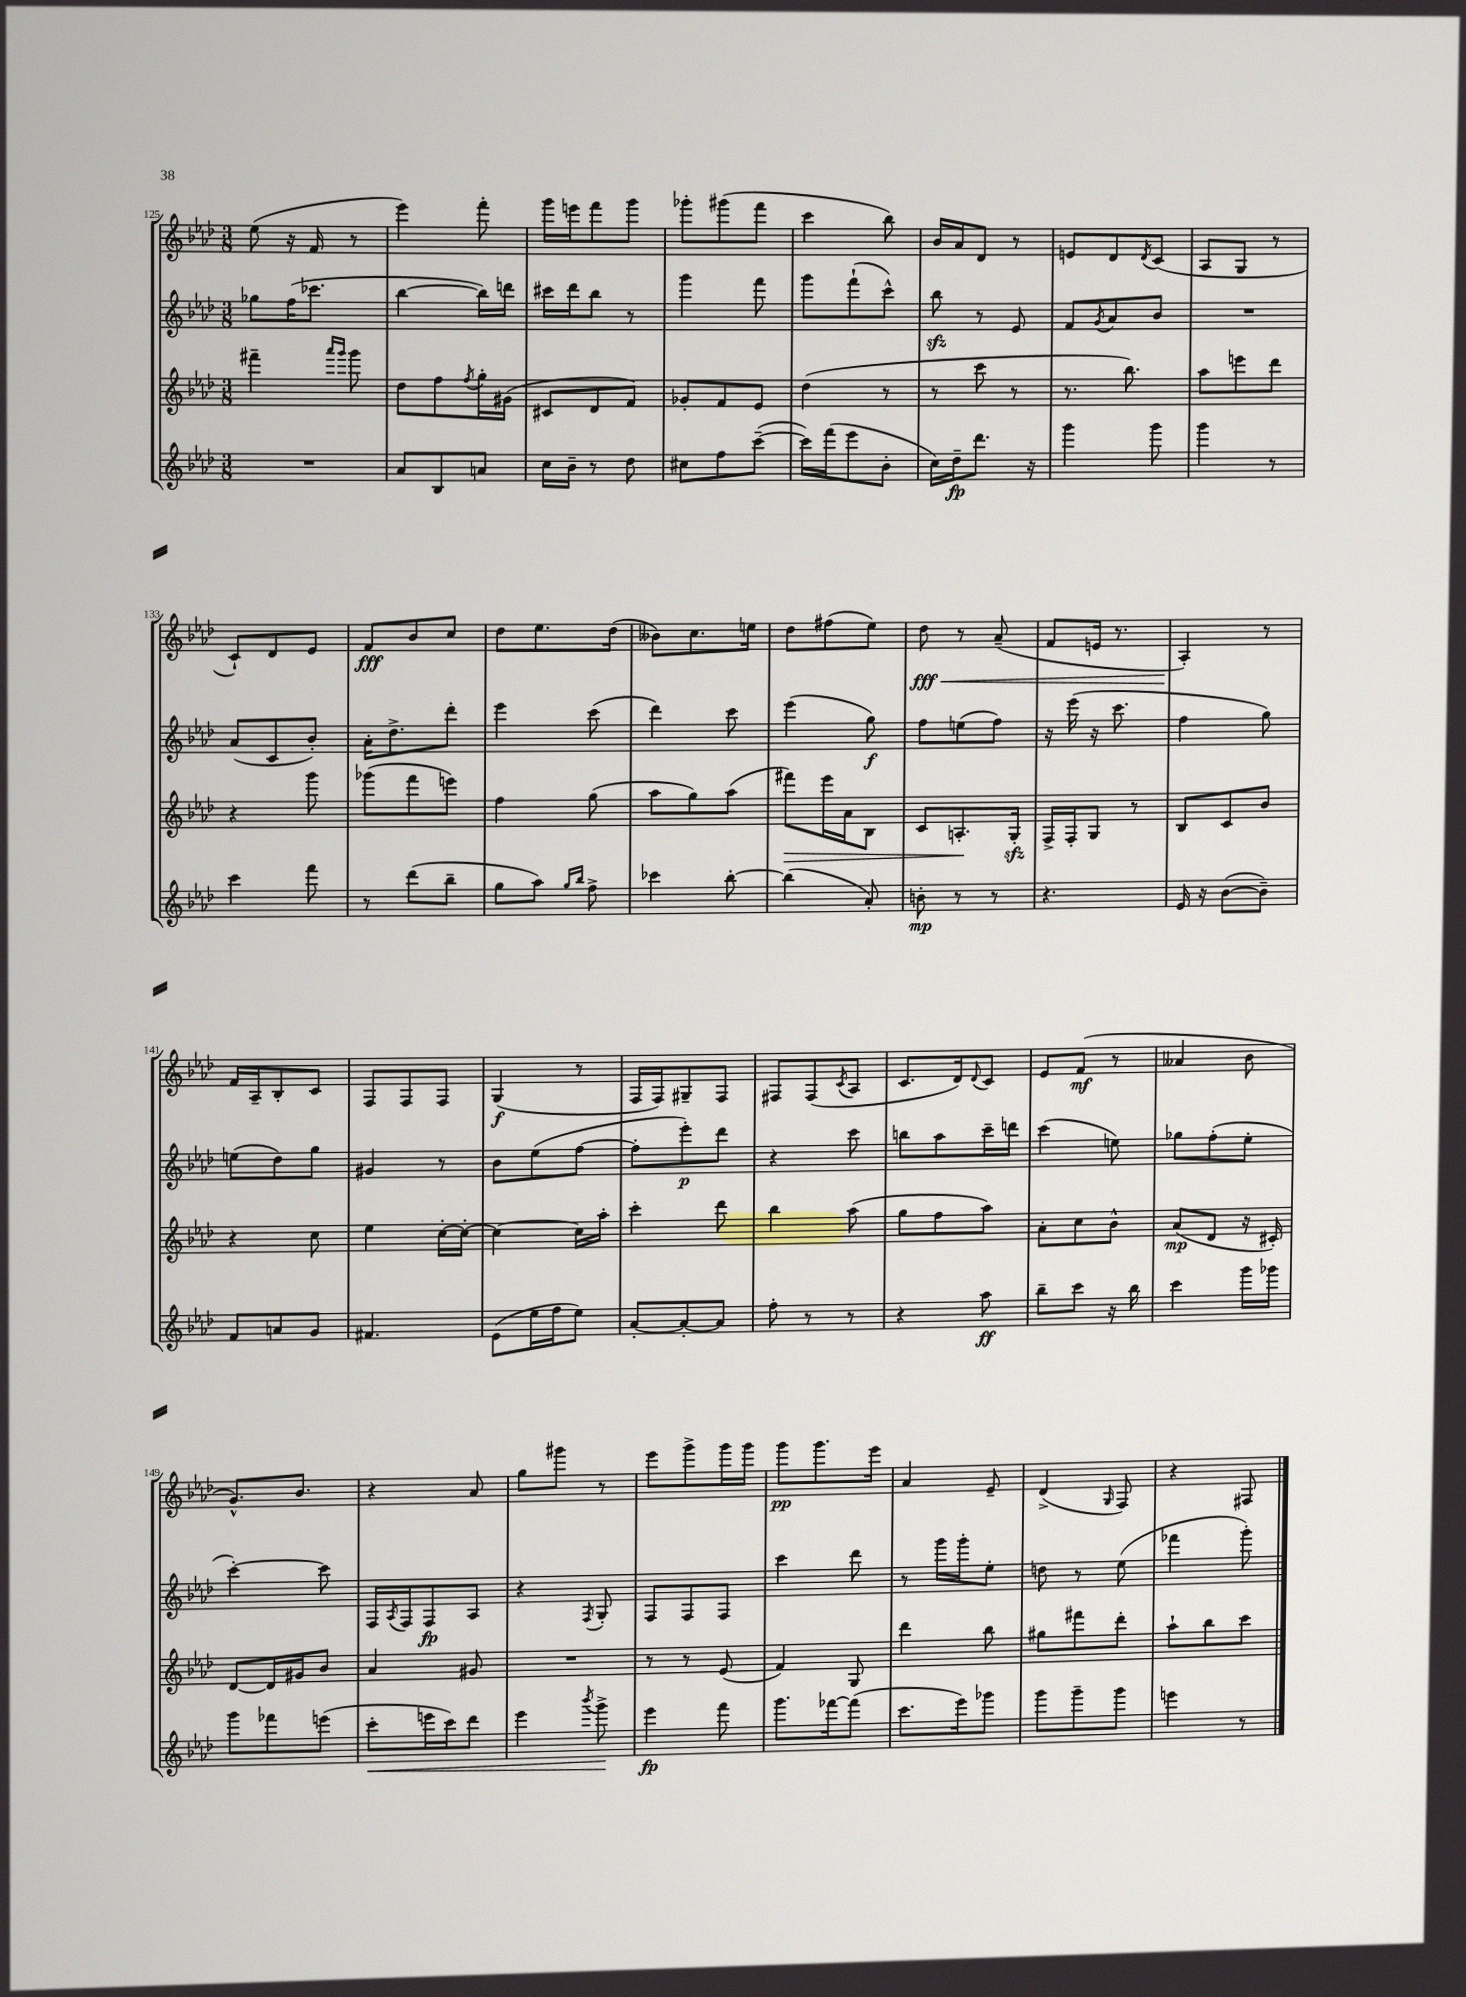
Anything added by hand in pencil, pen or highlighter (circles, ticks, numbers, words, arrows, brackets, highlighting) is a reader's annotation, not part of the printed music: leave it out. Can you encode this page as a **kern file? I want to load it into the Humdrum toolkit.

**kern	**dynam	**kern	**dynam	**kern	**dynam	**kern	**dynam
*part4	*part4	*part3	*part3	*part2	*part2	*part1	*part1
*staff4	*staff4	*staff3	*staff3	*staff2	*staff2	*staff1	*staff1
*clefG2	*	*clefG2	*	*clefG2	*	*clefG2	*
*k[b-e-a-d-]	*	*k[b-e-a-d-]	*	*k[b-e-a-d-]	*	*k[b-e-a-d-]	*
*M3/8	*	*M3/8	*	*M3/8	*	*M3/8	*
=125	=125	=125	=125	=125	=125	=125	=125
4.r	.	4fff#X~\	.	8gg-X\L	.	(8ee-\	.
.	.	.	.	(16ff\K	.	16r	.
.	.	.	.	8.ccc-X\J	.	16f/	.
.	.	16qqaaa-/LL	.	.	.	.	.
.	.	16qqggg/JJ	.	.	.	.	.
.	.	8ggg\	.	.	.	8r	.
=126	=126	=126	=126	=126	=126	=126	=126
8a-/L	.	8dd-\L	.	[4bb-\	.	4eee-\)	.
8B-/	.	8ff\	.	.	.	.	.
.	.	8qff/	.	.	.	.	.
8an/J	.	16gg'\L	.	16bb-\LL])	.	8fff'\	.
.	.	(16g#X\JJ	.	16dddn\JJ	.	.	.
=127	=127	=127	=127	=127	=127	=127	=127
16cc\LL	.	8c#X/L	.	16ccc#X\LL	.	16ggg\LL	.
16b-~\JJ	.	.	.	16ddd-\J	.	16eeen\J	.
8r	.	8d-/	.	8bb-\J	.	8fff\	.
8dd-\	.	8f/J)	.	8r	.	8ggg\J	.
=128	=128	=128	=128	=128	=128	=128	=128
8cc#X\L	.	8g-X'/L	.	4ggg\	.	8ggg-X'\L	.
8ff\	.	8f/	.	.	.	(8ggg#X\	.
([8ccc~\J	.	8e-/J	.	8fff\	.	8fff\J	.
=129	=129	=129	=129	=129	=129	=129	=129
16ccc\LL])	.	(4dd-\	.	8ggg\L	.	4ccc\	.
(16fff\J	.	.	.	.	.	.	.
8eee-\	.	.	.	(8fff`\	.	.	.
8b-'\J	.	8r	.	8ccc^^\J)	.	8bb-\)	.
=130	=130	=130	=130	=130	=130	=130	=130
16cc\LL)	.	8r	.	8bb-zz\	.	16b-/LL	.
16dd-~\J	fp	.	.	.	.	16a-/J	.
8.ddd-\J	.	8ccc\	.	8r	.	8d-/J	.
.	.	8r	.	8e-/	.	8r	.
16r	.	.	.	.	.	.	.
=131	=131	=131	=131	=131	=131	=131	=131
4ggg\	.	8.r	.	8f/L	.	8en/L	.
.	.	.	.	8qg/	.	.	.
.	.	.	.	8a-/	.	8d-/	.
.	.	8.bb-\)	.	.	.	.	.
.	.	.	.	.	.	8qd-/	.
8ggg\	.	.	.	8b-/J	.	(8c/J	.
=132	=132	=132	=132	=132	=132	=132	=132
4ggg\	.	8aa-\L	.	4.r	.	8A-/L	.
.	.	8eeen\	.	.	.	8G/J	.
8r	.	8ddd-\J	.	.	.	8r	.
!!LO:LB:g=z
=133	=133	=133	=133	=133	=133	=133	=133
4ccc\	.	4r	.	(8a-/L	.	8c`/L)	.
.	.	.	.	8c/	.	8d-/	.
8fff\	.	8ggg\	.	8b-'/J)	.	8e-/J	.
=134	=134	=134	=134	=134	=134	=134	=134
8r	.	(8ggg-X\L	.	16a-'\KL	.	8f/L	fff
.	.	.	.	8.dd-^\	.	.	.
(8ddd-\L	.	8fff\	.	.	.	8b-/	.
8bb-~\J	.	8eeen\J)	.	8ddd-'\J	.	8cc/J	.
=135	=135	=135	=135	=135	=135	=135	=135
8gg\L	.	4ff\	.	4eee-\	.	8dd-\L	.
8aa-\J)	.	.	.	.	.	8.ee-\	.
16qqgg/LL	.	.	.	.	.	.	.
16qqbb-/JJ	.	.	.	.	.	.	.
8ff^\	.	(8gg\	.	(8ccc\	.	.	.
.	.	.	.	.	.	(16dd-\Jk	.
=136	=136	=136	=136	=136	=136	=136	=136
4ccc-X\	.	8aa-\L	.	4ddd-\)	.	8b--X\L)	.
.	.	8gg\)	.	.	.	8.cc\	.
[8bb-'\	.	(8aa-\J	.	8ccc\	.	.	.
.	.	.	.	.	.	16een\Jk	.
=137	=137	=137	=137	=137	=137	=137	=137
!	!	!	!LO:HP:b	!	!	!	!
(4bb-\]	.	8fff#X\L)	>	(4eee-\	.	8dd-\L	.
.	.	16eee-\L	.	.	.	(8ff#X\	.
.	.	16a-\J	.	.	.	.	.
8a-'/)	.	8B-\J	.	8gg\)	f	8ee-\J)	.
=138	=138	=138	=138	=138	=138	=138	=138
!	!	!	!	!	!	!	!LO:HP:b
8bn'\	mp	8c/L	.	8ff\L	.	8dd-\	< fff
8r	.	8.An'/	.	(8een\	.	8r	.
8r	.	.	.	8ff\J)	.	(8a-~/	.
.	.	16Gzz'/Jk	]	.	.	.	.
=139	=139	=139	=139	=139	=139	=139	=139
4.r	.	16F^/LL	.	16r	.	8f/L	.
.	.	16F'/J	.	(16eee-\	.	.	.
.	.	8G/J	.	16r	.	16en/Jk	.
.	.	.	.	8.ccc\	.	8.r	.
.	.	8r	.	.	.	.	.
=140	=140	=140	=140	=140	=140	=140	=140
16e-/	.	8B-/L	.	4ff\	.	4A-'/)	.
16r	.	.	.	.	.	.	.
([8b-\L	.	8c/	.	.	.	.	.
8b-~\J])	.	8b-/J	.	8gg\)	.	8r	[
!!LO:LB:g=z
=141	=141	=141	=141	=141	=141	=141	=141
8f/L	.	4r	.	(8een\L	.	16f/LL	.
.	.	.	.	.	.	16A-~/J	.
8an/	.	.	.	8dd-\)	.	8B-'/	.
8g/J	.	8cc\	.	8gg\J	.	8c/J	.
=142	=142	=142	=142	=142	=142	=142	=142
4.f#X/	.	4ee-\	.	4g#X/	.	8F/L	.
.	.	.	.	.	.	8F/	.
.	.	[16cc'\LL	.	8r	.	8F/J	.
.	.	16cc'\JJ_	.	.	.	.	.
=143	=143	=143	=143	=143	=143	=143	=143
(8e-\L	.	4cc\_	.	8b-\L	.	(4G/	f
16ee-\L	.	.	.	(8ee-\	.	.	.
16ff\J	.	.	.	.	.	.	.
8ee-\J)	.	16cc\LL]	.	[8ff\J	.	8r	.
.	.	16aa-'\JJ	.	.	.	.	.
=144	=144	=144	=144	=144	=144	=144	=144
[8a-'/L	.	4ccc'\	.	8ff'\L]	.	16F/LL	.
.	.	.	.	.	.	16F/J)	.
8a-'/_	.	.	.	8eee-'\)	p	8G#X~/	.
8a-/J]	.	8ddd-\	.	8ddd-\J	.	8F/J	.
=145	=145	=145	=145	=145	=145	=145	=145
8ff'\	.	4bb-\	.	4r	.	8F#X/L	.
8r	.	.	.	.	.	(8F#/	.
.	.	.	.	.	.	8qc/	.
8r	.	(8aa-\	.	8ccc\	.	8A-/J	.
=146	=146	=146	=146	=146	=146	=146	=146
4r	.	8gg\L	.	8bbn\L	.	8.c/L	.
.	.	8ff\	.	8aa-\	.	.	.
.	.	.	.	.	.	16d-/k)	.
.	.	.	.	.	.	8qqd-/	.
8aa-\	ff	8aa-\J)	.	16ccc~\L	.	8c/J	.
.	.	.	.	16dddn\JJ	.	.	.
=147	=147	=147	=147	=147	=147	=147	=147
8bb-~\L	.	8a-'\L	.	(4ccc\	.	8e-/L	.
8ccc\J	.	8cc\	.	.	.	(8f/J	mf
16r	.	8b-^^\J	.	8een\)	.	8r	.
16bb-\	.	.	.	.	.	.	.
=148	=148	=148	=148	=148	=148	=148	=148
4ccc\	.	(8a-/L	mp	8gg-X\L	.	4a--X/	.
.	.	8d-/J	.	(8ff'\	.	.	.
16ggg\LL	.	16r	.	8ee-'\J	.	8b-\	.
16ggg-X\JJ	.	16c#X'/)	.	.	.	.	.
!!LO:LB:g=z
=149	=149	=149	=149	=149	=149	=149	=149
8ggg\L	.	[8d-/L	.	[4ccc'\)	.	8.g^^/L)	.
8fff-X\	.	16d-/L]	.	.	.	.	.
.	.	16g#X/J	.	.	.	8.b-/J	.
(8eeen\J	.	8b-/J	.	8ccc\]	.	.	.
=150	=150	=150	=150	=150	=150	=150	=150
!	!LO:HP:b	!	!	!	!	!	!
8ccc'\L	<	4a-/	.	16F/LL	.	4r	.
.	.	.	.	8qA-/	.	.	.
.	.	.	.	16F/J	.	.	.
16eeen\L	.	.	.	8F/	fp	.	.
16ccc\J)	.	.	.	.	.	.	.
8ddd-\J	.	8g#X/	.	8A-/J	.	8a-/	.
=151	=151	=151	=151	=151	=151	=151	=151
4eee-\	.	4.r	.	4r	.	8gg\L	.
.	.	.	.	.	.	8ggg#X\J	.
8qbbb-/	.	.	.	8qF/	.	.	.
8ggg^\	.	.	.	8G'/	.	8r	.
.	[	.	.	.	.	.	.
=152	=152	=152	=152	=152	=152	=152	=152
4eee-\	fp	8r	.	8F/L	.	8eee-\L	.
.	.	8r	.	8F/	.	8ggg^\	.
8fff\	.	(8e-/	.	8F/J	.	16ggg\L	.
.	.	.	.	.	.	16ggg\JJ	.
=153	=153	=153	=153	=153	=153	=153	=153
8.ggg\L	.	4f/)	.	4ccc\	.	8ggg\L	pp
.	.	.	.	.	.	8.ggg\	.
[16fff-X\k	.	.	.	.	.	.	.
(8fff-\J]	.	8G/	.	8ddd-\	.	.	.
.	.	.	.	.	.	16eee-\Jk	.
=154	=154	=154	=154	=154	=154	=154	=154
8.ccc\L	.	4ddd-\	.	8r	.	4a-/	.
.	.	.	.	16ggg\LL	.	.	.
16eee-\k)	.	.	.	16ggg'\J	.	.	.
8ggg-X\J	.	8bb-\	.	8ee-'\J	.	8e-~/	.
=155	=155	=155	=155	=155	=155	=155	=155
8ggg\L	.	8gg#X\L	.	8ddn\	.	(4d-^/	.
8ggg~\	.	8fff#X\	.	8r	.	.	.
.	.	.	.	.	.	16qqG/	.
8ggg\J	.	8ddd-'\J	.	(8ee-\	.	8F/)	.
=156	=156	=156	=156	=156	=156	=156	=156
4eeen\	.	8aa-`\L	.	4fff-X\	.	4r	.
.	.	8bb-\	.	.	.	.	.
8r	.	8ccc\J	.	8ggg'\)	.	8F#X/	.
==	==	==	==	==	==	==	==
*-	*-	*-	*-	*-	*-	*-	*-
